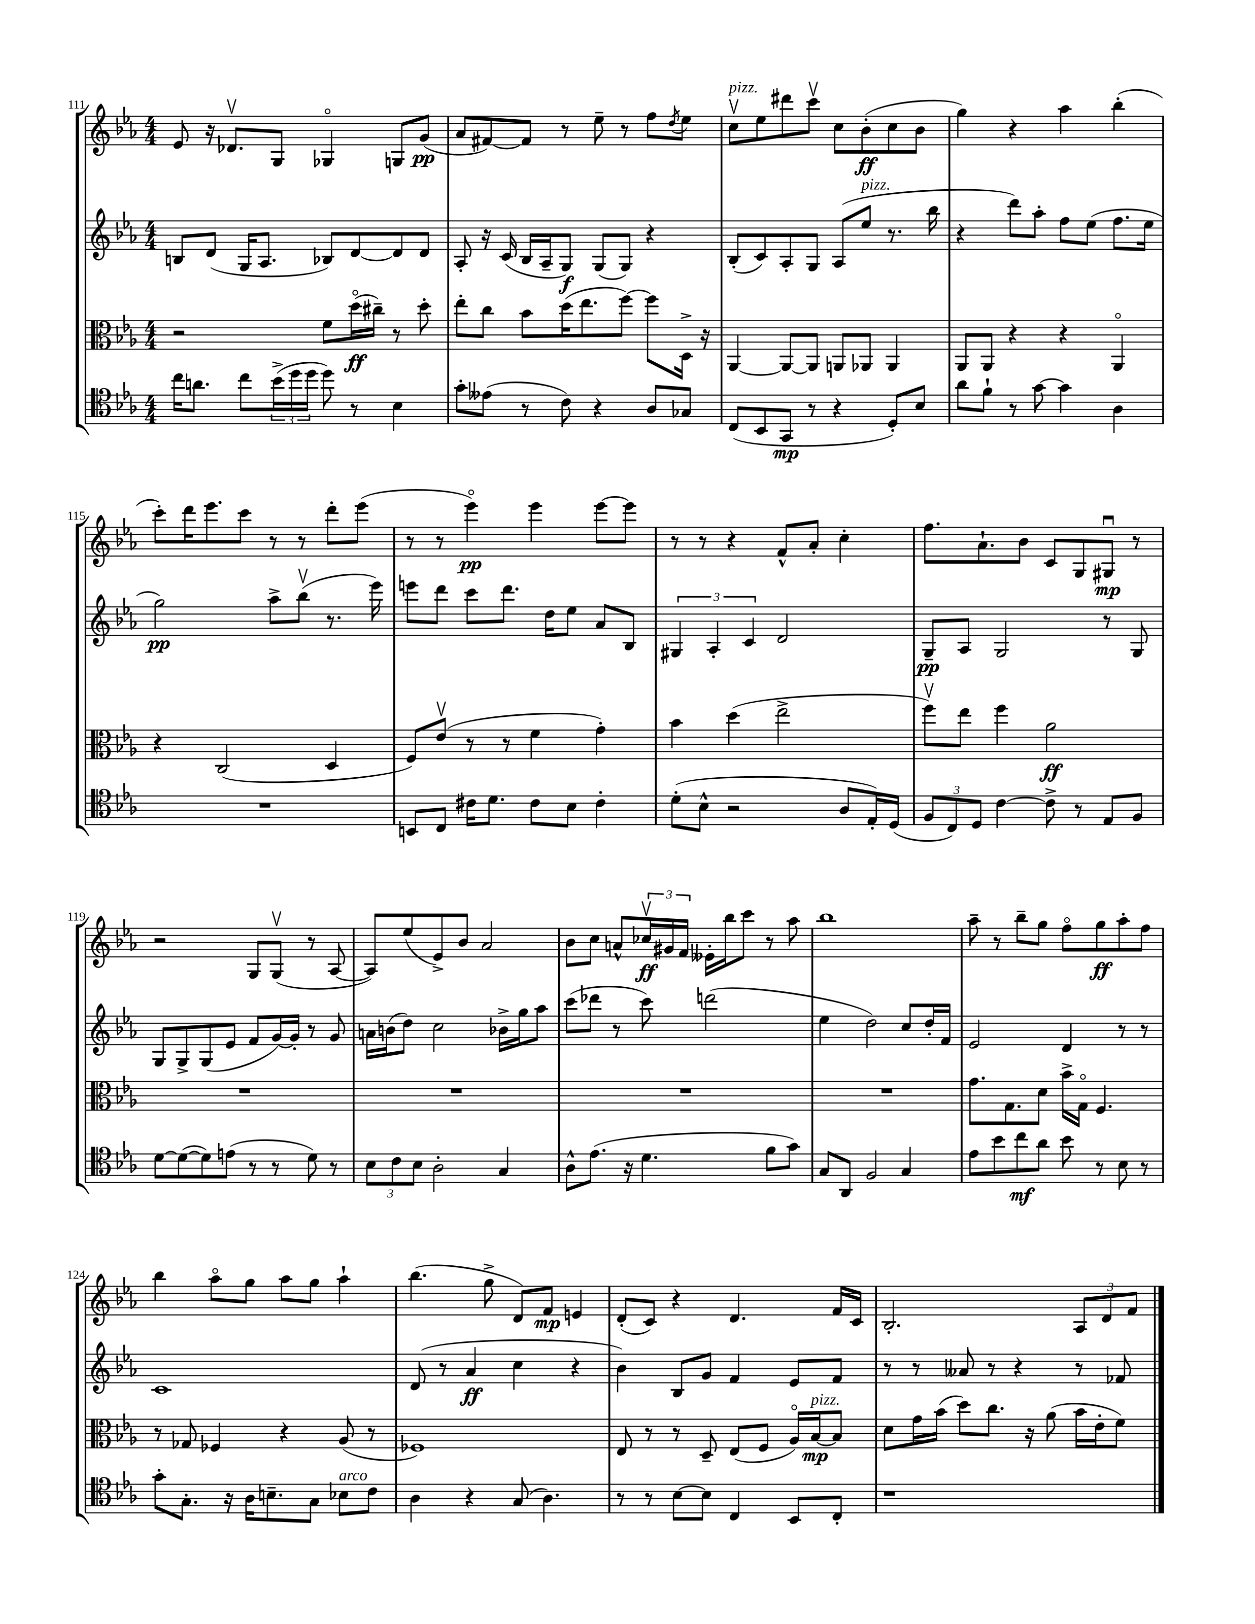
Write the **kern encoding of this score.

**kern	**kern	**kern	**kern
*staff4	*staff3	*staff2	*staff1
*clefC4	*clefC3	*clefG2	*clefG2
*k[b-e-a-]	*k[b-e-a-]	*k[b-e-a-]	*k[b-e-a-]
*M4/4	*M4/4	*M4/4	*M4/4
16cc\LK	2r	8B/L	8e-/
8.a\J	.	.	.
.	.	(8d/J	16r
.	.	.	8.d-v/L
8cc\L	.	16G/LK	.
.	.	8.A-/J	.
(24b-^\L	.	.	8G/J
24dd\	.	.	.
24dd\JJ	.	.	.
8dd\)	8f\L	8B-/L)	4G-o/
8r	(16ddo\L	[8d/	.
.	16cc#~\JJ)	.	.
4B-\	8r	8d/]	8G/L
.	8dd'\	8d/J	(8g/J
=	=	=	=
8g'\L	8ee-'\L	8A-'/	8a-/L
(8e--\J	8cc\J	16r	[8f#/)
.	.	(16c/	.
8r	8b-\L	16B-/LL	8f#/]J
.	.	16A-~/J	.
8c\)	(16dd\K	8G/J)	8r
.	8.ee-\	.	.
4r	.	(8G/L	8ee-~\
.	[8ff\J)	8G/J)	8r
8A-/L	8ff\]L	4r	8ff\L
.	.	.	8qdd/
8G-/J	16D^\Jk	.	8ee-\J
.	16r	.	.
=	=	=	=
(8C/L	[4AA-/	(8B-'/L	8ccv\L
8BB-/	.	8c/)	8ee-\
8GG/J	8AA-/_L	8A-'/	8ddd#\
8r	8AA-/]J	8G/J	8cccv\J
4r	8AA/L	(8A-/L	8cc\L
.	8AA-/J	8ee-/J	(8b-'\
8D'/L)	4AA-/	8.r	8cc\
8B-/J	.	.	8b-\J
.	.	16bb-\	.
=	=	=	=
8a-\L	8AA-/L	4r	4gg\)
8f`\J	8AA-/J	.	.
8r	4r	8ddd\L)	4r
[8g\	.	8aa-'\J	.
4g\]	4r	8ff\L	4aa-\
.	.	(8ee-\J	.
4A-\	4AA-o/	8.ff\L	(4bb-'\
.	.	16ee-\Jk	.
=	=	=	=
1r	4r	2gg\)	8ccc'\L)
.	.	.	16ddd\K
.	.	.	8.eee-\
.	(2C/	.	.
.	.	.	8ccc\J
.	.	8aa-^\L	8r
.	.	(8bb-v\J	8r
.	4D/	8.r	8ddd'\L
.	.	.	(8eee-\J
.	.	16eee-\)	.
=	=	=	=
8BB/L	8F/L)	8eee\L	8r
8C/J	(8e-v/J	8ddd\J	8r
16c#\LK	8r	8ccc\L	4eee-o\)
8.d\J	.	.	.
.	8r	8.ddd\J	.
8c#\L	4f\	.	4eee-\
.	.	16dd\LK	.
8B-\J	.	8ee-\J	.
4c#'\	4g'\)	8a-/L	[8eee-\L
.	.	8B-/J	8eee-\]J
=	=	=	=
(8d'\L	4b-\	6G#/	8r
8B-^^\J	.	.	8r
.	.	6A-'/	.
2r	(4dd\	.	4r
.	.	6c/	.
.	2ee-^\	2d/	8f^^/L
.	.	.	8a-'/J
8A-/L	.	.	4cc'\
16E-'/L)	.	.	.
(16D/JJ	.	.	.
=	=	=	=
12F/L	8ffv\L)	8G~/L	8.ff\L
12C/)	.	.	.
.	8ee-\J	8A-/J	.
12D/J	.	.	.
.	.	.	8.a-`\
[4c\	4ff\	2G/	.
.	.	.	8b-\J
8c^\]	2a-\	.	8c/L
8r	.	.	8G/
8E-/L	.	8r	8G#u/J
8F/J	.	8G/	8r
=	=	=	=
[8d\L	1r	8G/L	2r
(8d\_	.	8G^/	.
8d\])	.	(8G/	.
(8e\J	.	8e-/J	.
8r	.	8f/L	8G/L
8r	.	[16g/L)	(8Gv/J
.	.	16g'/]JJ	.
8d\)	.	8r	8r
8r	.	8g/	[8A-/
=	=	=	=
12B-\L	1r	16a\LL	8A-/]L)
.	.	(16b\J	.
12c\	.	.	.
.	.	8dd\J)	(8ee-/
12B-\J	.	.	.
2A-'\	.	2cc\	8e-^/)
.	.	.	8b-/J
.	.	.	2a-/
4G/	.	16b-^\LL	.
.	.	16gg\J	.
.	.	8aa-\J	.
=	=	=	=
8A-^^\L	1r	(8ccc\L	8b-\L
(8.e-\J	.	8ddd-\J	8cc\J
.	.	8r	8a^^/L
16r	.	.	.
4.d\	.	8ccc\)	24cc-v/L
.	.	.	24g#/
.	.	.	24f/JJ
.	.	(2ddd\	16e--'\LL
.	.	.	16bb-\J
.	.	.	8ccc\J
8f\L	.	.	8r
8g\J)	.	.	8aa-\
=	=	=	=
8G/L	1r	4ee-\	1bb-
8AA-/J	.	.	.
2F/	.	2dd\)	.
4G/	.	8cc/L	.
.	.	16dd'/L	.
.	.	16f/JJ	.
=	=	=	=
8e-\L	8.g\L	2e-/	8aa-~\
8b-\	.	.	8r
.	8.G\	.	.
8cc\	.	.	8bb-~\L
8a-\J	8d\J	.	8gg\J
8b-\	16b-^\LL	4d/	8ffo\L
.	16Go\JJ	.	.
8r	4.F/	.	8gg\
8B-\	.	8r	8aa-'\
8r	.	8r	8ff\J
=	=	=	=
8g'\L	8r	1c	4bb-\
8.G'\J	8G-/	.	.
.	4F-/	.	8aa-o\L
16r	.	.	.
16A-\LK	.	.	8gg\J
8.B~\	.	.	.
.	4r	.	8aa-\L
8G\J	.	.	8gg\J
8B-\L	(8A-/	.	4aa-`\
8c\J	8r	.	.
=	=	=	=
4A-\	1F-)	(8d/	(4.bb-\
.	.	8r	.
4r	.	4a-/	.
.	.	.	8gg^\
(8G/	.	4cc\	8d/L)
4.A-\)	.	.	8f/J
.	.	4r	4e/
=	=	=	=
8r	8E-/	4b-\)	(8d'/L
8r	8r	.	8c/J)
[8B-\L	8r	8B-/L	4r
8B-\]J	8D~/	8g/J	.
4C/	(8E-/L	4f/	4.d/
.	8F/J	.	.
8BB-/L	16A-o/LL)	8e-/L	.
.	[16B-/J	.	.
8C'/J	8B-/]J	8f/J	16f/LL
.	.	.	16c/JJ
=	=	=	=
1r	8d\L	8r	2.B-'/
.	16g\L	8r	.
.	(16b-\JJ	.	.
.	8dd\L)	8a--/	.
.	8.cc\J	8r	.
.	.	4r	.
.	16r	.	.
.	(8a-\	.	.
.	16b-\LL	8r	12A-/L
.	16e-'\J	.	.
.	.	.	12d/
.	8f\J)	8f-/	.
.	.	.	12f/J
==	==	==	==
*-	*-	*-	*-
